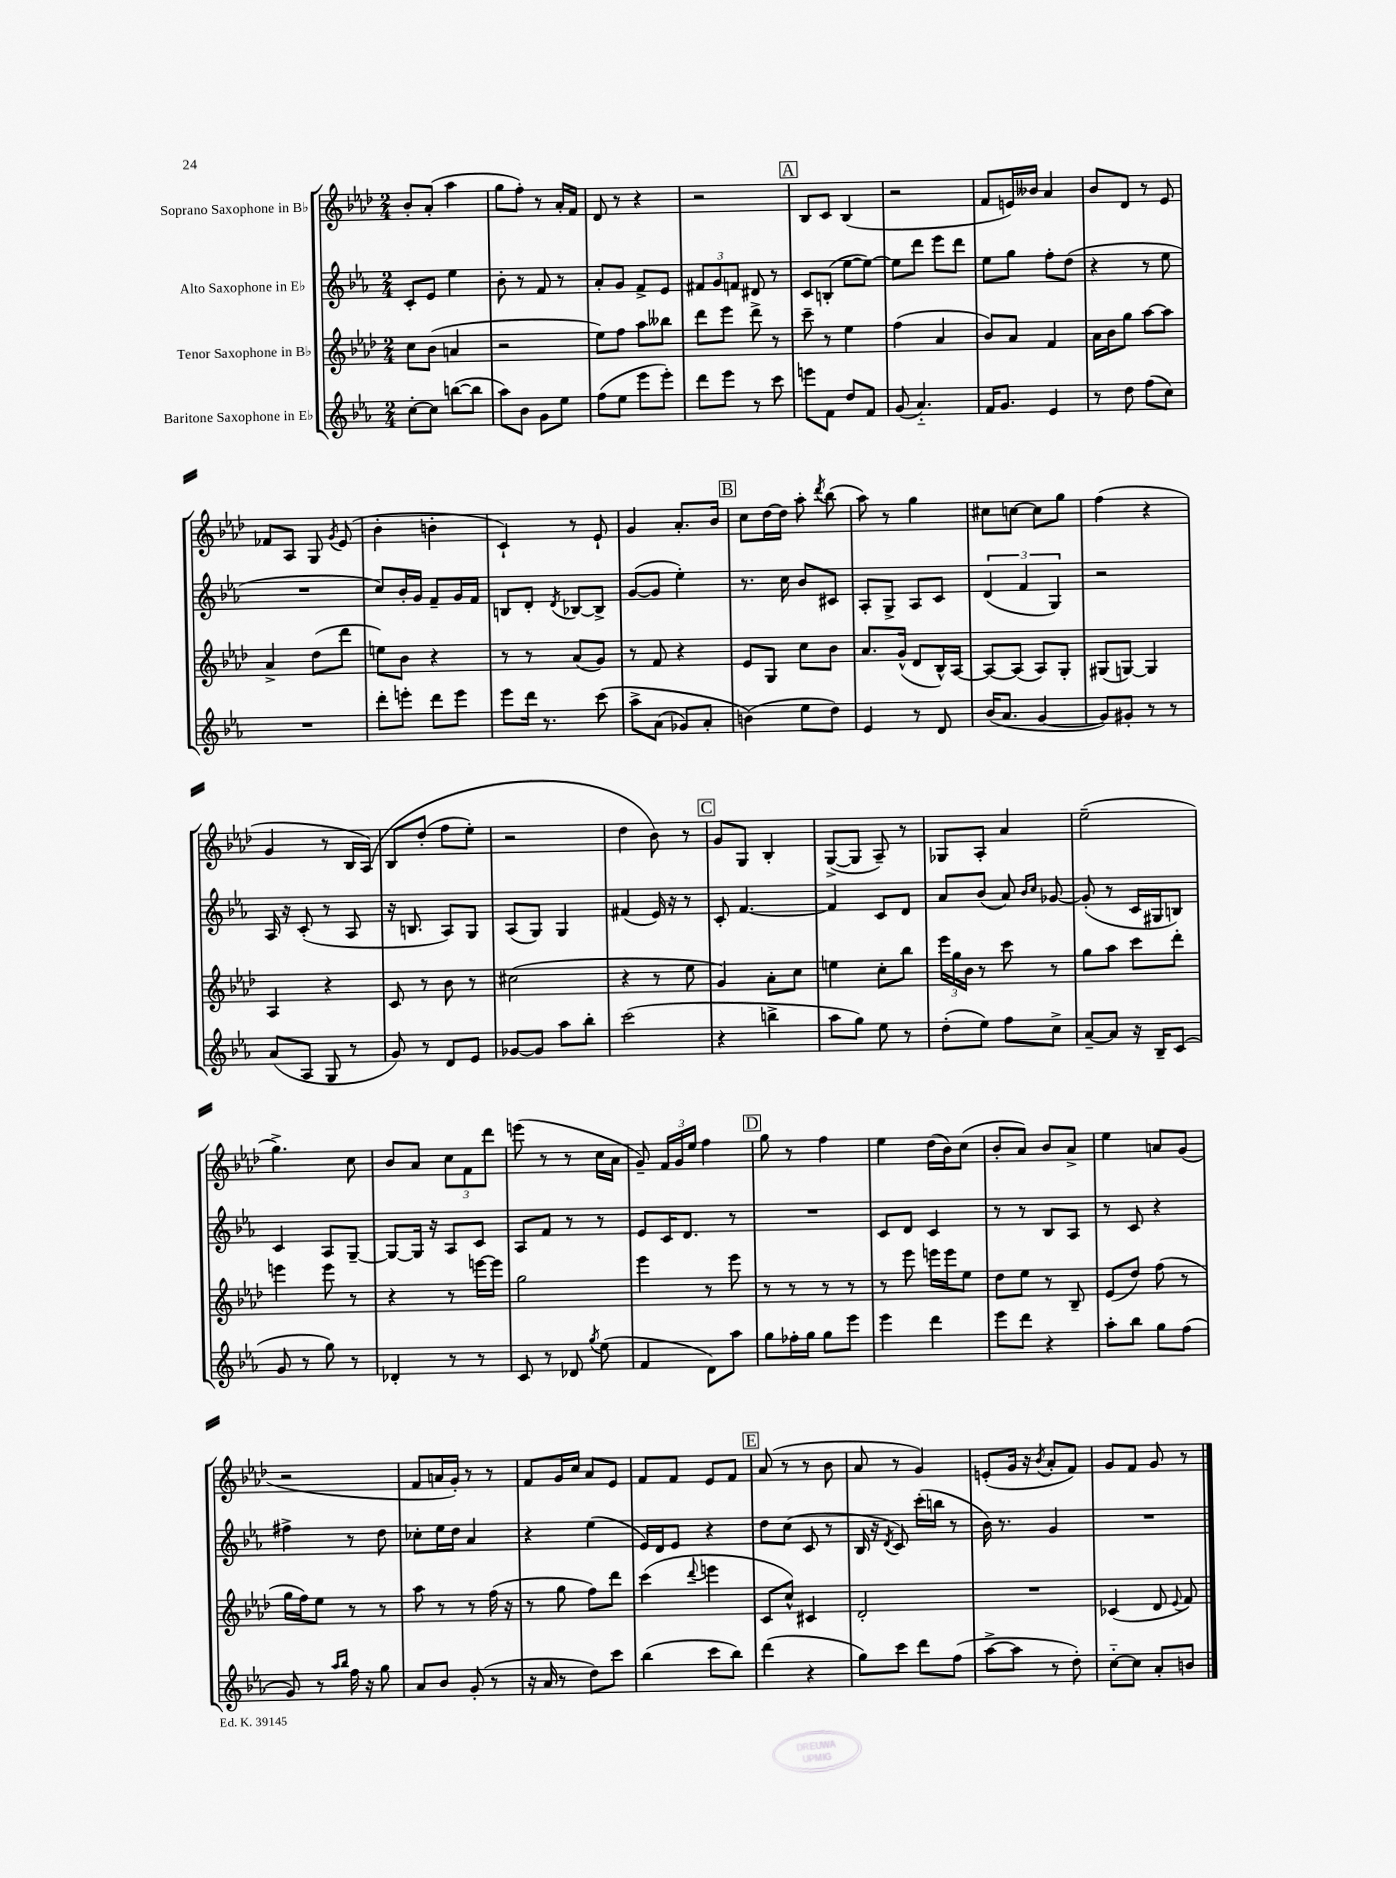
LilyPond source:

<<
\new StaffGroup <<
\new Staff = "s0" \with { instrumentName = "Soprano Saxophone in Bb" } {
    \clef treble \key aes \major \numericTimeSignature \time 2/4
    \autoBeamOff bes'8[-. aes'8]-.( aes''4 |
    g''8[ f''8]-.) r8 aes'16[-. f'16] |
    des'8 r8 r4 |
    r2 |
    \mark \markup { \box "A" } bes8[ c'8] bes4( |
    r2 |
    f'8[ e'16) beses'16] aes'4 |
    bes'8[ des'8] r8 ees'8 |
    fes'8[ aes8] g8 \acciaccatura { g'8 } ees'8( |
    bes'4-. b'4-. |
    c'4-!) r8 ees'8-! |
    g'4 aes'8.[-. bes'16] |
    \mark \markup { \box "B" } c''8[ des''16~ des''16] aes''8-. \acciaccatura { des'''8 } bes''8( |
    aes''8) r8 g''4 |
    cis''8[ c''8]~ c''8[ g''8] |
    f''4( r4 |
    g'4 r8 bes16[ aes16])\( |
    bes8[ des''8]-.( f''8[ ees''8]-.) |
    r2 |
    des''4 bes'8\) r8 |
    \mark \markup { \box "C" } g'8[ g8] bes4-. |
    g8[~->( g8] aes8--) r8 |
    ges8[ aes8]-. aes'4 |
    ees''2--( |
    g''4.->) c''8 |
    bes'8[ aes'8] \tuplet 3/2 { c''8[ f'8 des'''8] } |
    e'''8( r8 r8 c''16[ aes'16] |
    g'8--) \tuplet 3/2 { f'16[ g'16 ees''16] } f''4 |
    \mark \markup { \box "D" } g''8 r8 f''4 |
    ees''4 des''16[( bes'16) c''8]( |
    bes'8[-. aes'8]) bes'8[ aes'8]-> |
    ees''4 a'8[ g'8]( |
    r2 |
    f'8[ a'16 g'16]-.) r8 r8 |
    f'8[ g'16 c''16] aes'8[ ees'8] |
    f'8[ f'8] ees'8[ f'8] |
    \mark \markup { \box "E" } aes'8( r8 r8 bes'8 |
    aes'8 r8 g'4) |
    e'8[-.( g'16] r16 \acciaccatura { bes'8 } aes'8[-. f'8]) |
    g'8[ f'8] g'8 r8 \bar "|." |
}
\new Staff = "s1" \with { instrumentName = "Alto Saxophone in Eb" } {
    \clef treble \key ees \major \numericTimeSignature \time 2/4
    \autoBeamOff c'8[-. ees'8] ees''4 |
    bes'8-. r8 f'8 r8 |
    aes'8[-. g'8] f'8[-> ees'8] |
    \tuplet 3/2 { fis'8[ g'8 f'8] } dis'8 r8 |
    \mark \markup { \box "A" } c'8[ b8]-.( ees''8[~ ees''8]~) |
    ees''8[ d'''8] ees'''8[ d'''8] |
    ees''8[ g''8] f''8[-. d''8]( |
    r4 r8 ees''8 |
    R2 |
    c''8[) bes'16-. g'16] f'8[-- g'16 f'16] |
    b8[ d'8]-. \acciaccatura { d'8 } bes8[~ bes8]-> |
    g'8[~( g'8] ees''4-.) |
    \mark \markup { \box "B" } r8. c''16 bes'8[ cis'8] |
    aes8[-. g8]-> aes8[ c'8] |
    \tuplet 3/2 { d'4( f'4 g4) } |
    r2 |
    aes16 r16 c'8-.( r8 aes8 |
    r16 b8. aes8[) g8] |
    aes8[( g8]) g4 |
    fis'4( ees'16) r16 r8 |
    \mark \markup { \box "C" } c'8-. f'4.~ |
    f'4 c'8[ d'8] |
    aes'8[ bes'8]( aes'8) \grace { bes'16[ c''16] } ges'8~ |
    ges'8-.( r8 c'16[ gis16 b8]) |
    c'4 aes8[ g8]~-- |
    g8[~ g16] r16 aes8[ c'8] |
    aes8[ f'8] r8 r8 |
    ees'8[ c'16 d'8.] r8 |
    \mark \markup { \box "D" } R2 |
    c'8[ d'8] c'4 |
    r8 r8 bes8[ aes8] |
    r8 c'8 r4 |
    fis''4-> r8 d''8 |
    ces''8[-. ees''16 d''16] aes'4 |
    r4 ees''4( |
    ees'16[) d'16 ees'8] r4 |
    \mark \markup { \box "E" } d''8[ c''8]( c'8 r8 |
    bes16 r16 \acciaccatura { d'8 } c'8) c'''16[-.( b''16] r8 |
    bes'16) r8. g'4 |
    R2 \bar "|." |
}
\new Staff = "s2" \with { instrumentName = "Tenor Saxophone in Bb" } {
    \clef treble \key aes \major \numericTimeSignature \time 2/4
    \autoBeamOff c''8[ bes'8]( a'4 |
    r2 |
    ees''8[) f''8] aes''8[ beses''8] |
    des'''8[ ees'''8] des'''8-> r8 |
    \mark \markup { \box "A" } c'''8-- r8 ees''4 |
    f''4( aes'4 |
    bes'8[) aes'8] f'4 |
    aes'16[ bes'16 g''8] aes''8[~ aes''8] |
    aes'4-> des''8[( des'''8] |
    e''8[) bes'8] r4 |
    r8 r8 aes'8[( g'8]) |
    r8 f'8 r4 |
    \mark \markup { \box "B" } ees'8[ g8] c''8[ bes'8] |
    aes'8.[ g'16]-^( des'8[ bes16-^) aes16]~ |
    aes8[~ aes8]( aes8[) g8]-. |
    gis8[( g8]~) g4 |
    aes4 r4 |
    c'8 r8 bes'8 r8 |
    cis''2( |
    r4 r8 ees''8 |
    \mark \markup { \box "C" } g'4) aes'8[-. c''8] |
    e''4 c''8[-. bes''8] |
    \tuplet 3/2 { ees'''16[ g''16 bes'16] } r8 c'''8 r8 |
    g''8[ aes''8] c'''8[ des'''8]-. |
    e'''4 e'''8 r8 |
    r4 r8 e'''16[~ e'''16] |
    g''2 |
    ees'''4 r8 ees'''8 |
    \mark \markup { \box "D" } r8 r8 r8 r8 |
    r8 ees'''8 e'''16[ e'''16 ees''8] |
    des''8[ ees''8] r8 bes8-- |
    ees'8[( des''8]) f''8( r8 |
    g''16[ f''16) ees''8] r8 r8 |
    aes''8 r8 r8 f''16( r16 |
    r8 g''8 f''8[) des'''8] |
    c'''4( \appoggiatura { des'''8 } e'''4 |
    \mark \markup { \box "E" } c'8[ c''8]-^) cis'4 |
    des'2-. |
    R2 |
    ces'4( des'8 \appoggiatura { ees'8 } f'8) \bar "|." |
}
\new Staff = "s3" \with { instrumentName = "Baritone Saxophone in Eb" } {
    \clef treble \key ees \major \numericTimeSignature \time 2/4
    \autoBeamOff c''8[~-. c''8] b''8[~( b''8] |
    aes''8[) bes'8] g'8[ ees''8] |
    f''8[( ees''8] ees'''8[ ees'''8]-.) |
    d'''8[ ees'''8] r8 c'''8 |
    \mark \markup { \box "A" } e'''8[ f'8] d''8[ f'8] |
    g'8( aes'4.-_) |
    f'16[ g'8.] ees'4 |
    r8 d''8 f''8[( c''8]) |
    R2 |
    d'''8[-. e'''8]-. d'''8[ e'''8] |
    ees'''8[ d'''16] r8. c'''8\( |
    aes''8[-> aes'8]( ges'8[) aes'8]-. |
    \mark \markup { \box "B" } b'4(\) ees''8[ d''8]) |
    ees'4 r8 d'8 |
    bes'16[( aes'8.] g'4~ |
    g'8[) gis'8]-. r8 r8 |
    aes'8[( aes8] g8 r8 |
    g'8) r8 d'8[ ees'8] |
    ges'8[~ ges'8] aes''8[ bes''8]-. |
    c'''2( |
    \mark \markup { \box "C" } r4 b''4-> |
    aes''8[ g''8]) ees''8 r8 |
    d''8[-.( ees''8]) f''8[ c''8]-> |
    aes'8[~-- aes'8] r16 bes16[-- c'8]( |
    g'8 r8 g''8) r8 |
    des'4-. r8 r8 |
    c'8 r8 des'8 \acciaccatura { g''8 } ees''8( |
    f'4 d'8[) aes''8] |
    \mark \markup { \box "D" } g''8[ fes''16-. g''16] g''8[ ees'''8] |
    ees'''4 d'''4 |
    ees'''8[ d'''8] r4 |
    aes''8[-. bes''8] g''8[ f''8]( |
    g'8) r8 \grace { aes''16[ bes''16] } f''16 r16 g''8 |
    aes'8[ bes'8] g'8-.( r8 |
    r16 aes'16 r8 d''8[) c'''8] |
    bes''4( c'''8[ bes''8]) |
    \mark \markup { \box "E" } d'''4( r4 |
    g''8[) c'''8] d'''8[ f''8]( |
    aes''8[~-> aes''8] r8 d''8-.) |
    c''8[~-_ c''8] aes'8[-. b'8] \bar "|." |
}
>>
>>
\layout { \context { \Score \remove "Bar_number_engraver" } }
